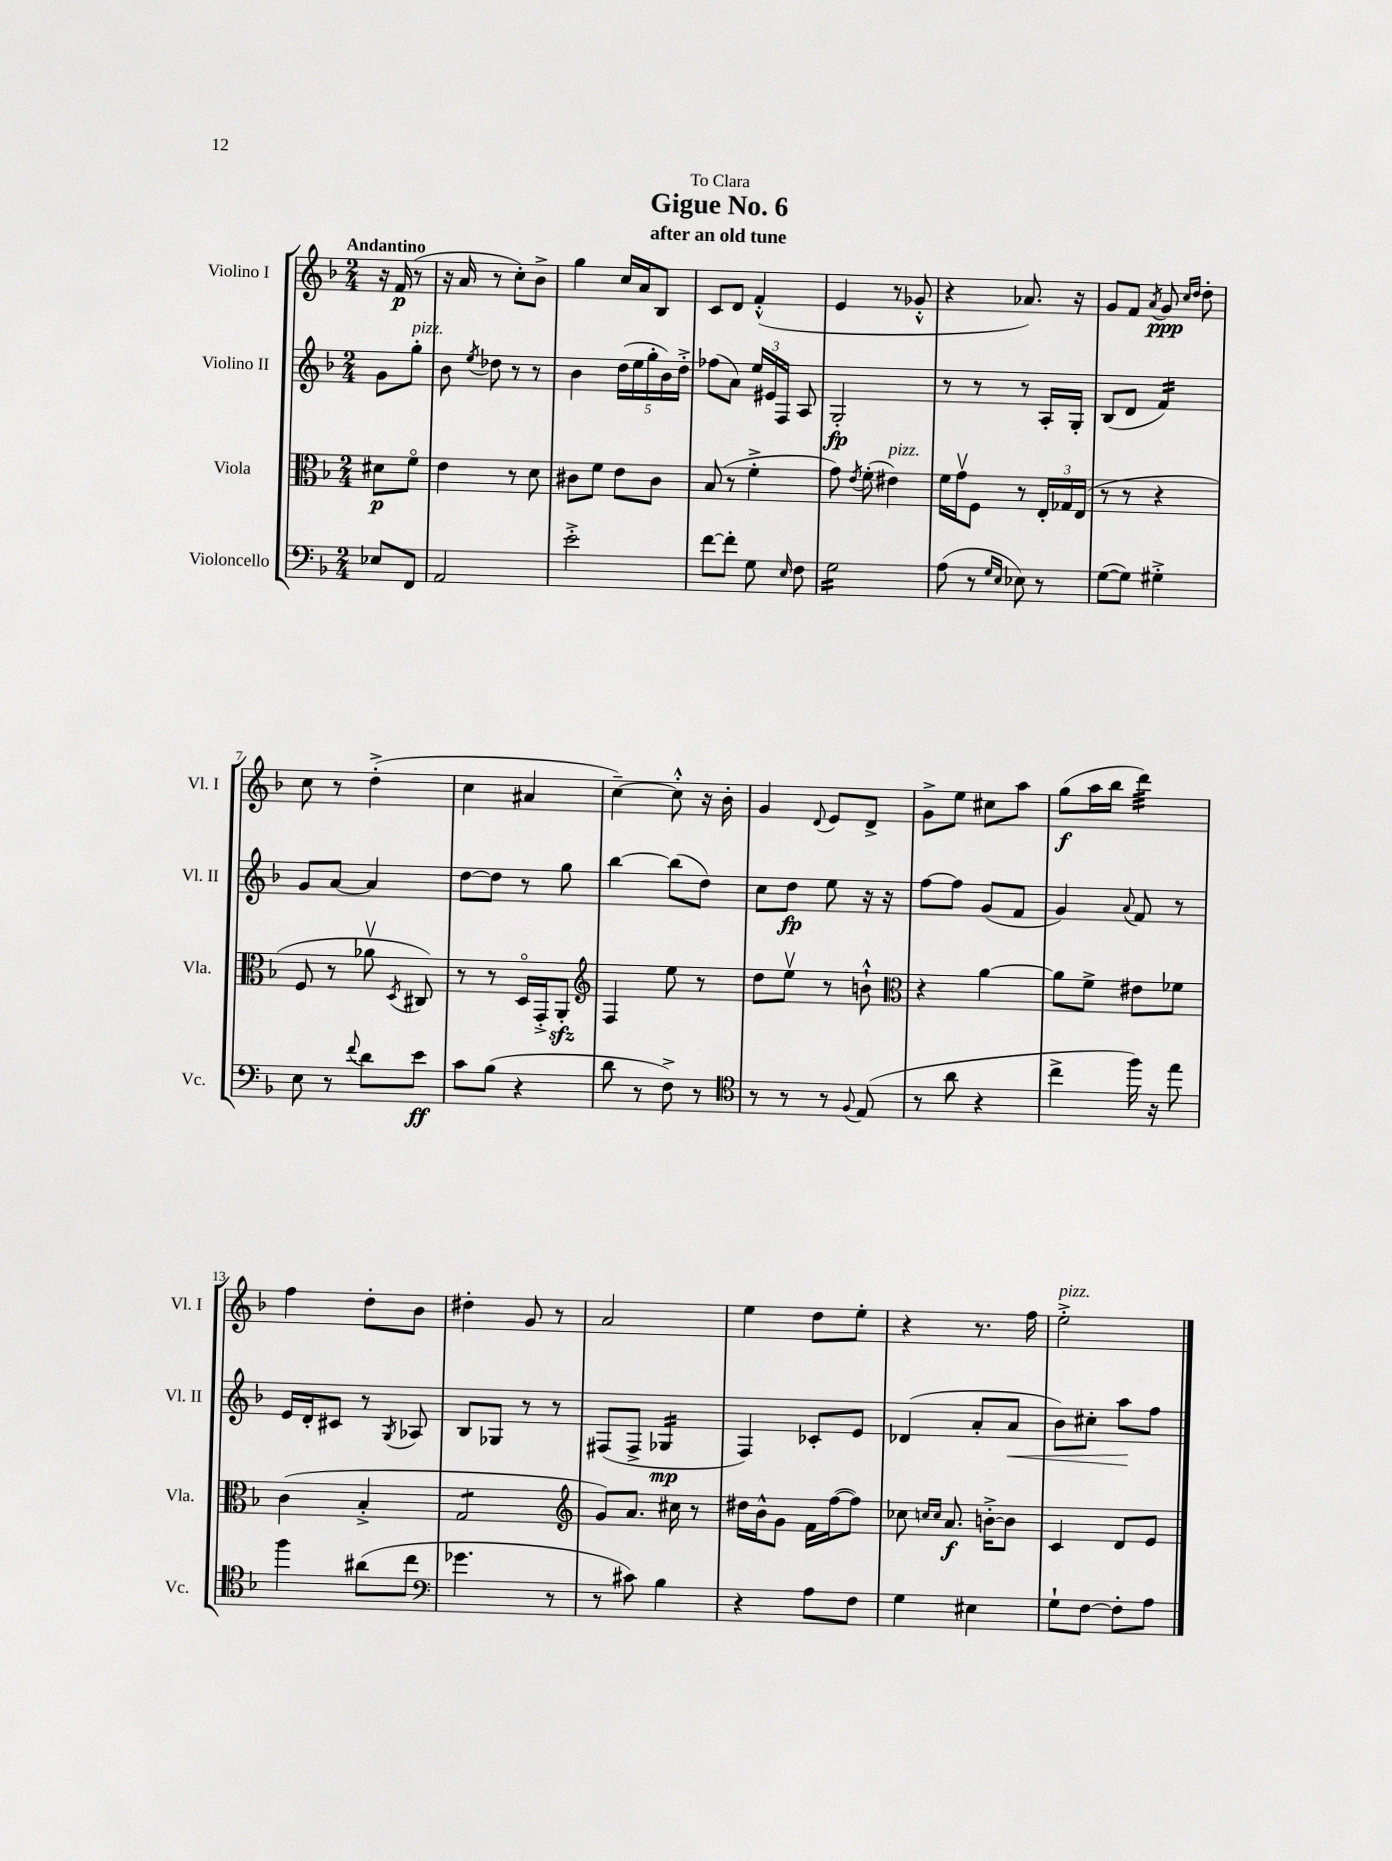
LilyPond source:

\header { title = "Gigue No. 6" subtitle = "after an old tune" dedication = "To Clara" }
<<
\new StaffGroup <<
\new Staff = "s0" \with { instrumentName = "Violino I" shortInstrumentName = "Vl. I" } {
    \clef treble \key f \major \numericTimeSignature \time 2/4 \partial 4 \tempo "Andantino"
    \autoBeamOff r16 f'16\p( r8 |
    r16 a'16 r8 c''8[-.) bes'8]-> |
    g''4 c''16[ a'16 bes8] |
    c'8[ d'8] f'4-.-^( |
    e'4 r8 ges'8-.-^ |
    r4 aes'8.) r16 |
    g'8[ f'8] \acciaccatura { a'8 } g'8\ppp \grace { c''16[ d''16] } d''8-. |
    c''8 r8 d''4-.->( |
    c''4 ais'4 |
    c''4~--) c''8-.-^ r16 bes'16-. |
    g'4 \appoggiatura { d'8 } e'8[ d'8]-> |
    g'8[-> e''8] cis''8[ a''8] |
    g''8[\f( a''16 bes''16] d'''4:32) |
    f''4 d''8[-. bes'8] |
    dis''4-. g'8 r8 |
    a'2 |
    e''4 d''8[ e''8]-. |
    r4 r8. f''16 |
    e''2-.->^\markup { \italic "pizz." } \bar "|." |
}
\new Staff = "s1" \with { instrumentName = "Violino II" shortInstrumentName = "Vl. II" } {
    \clef treble \key f \major \numericTimeSignature \time 2/4 \partial 4
    \autoBeamOff g'8[ g''8]-.^\markup { \italic "pizz." } |
    bes'8 \acciaccatura { e''8 } des''8 r8 r8 |
    bes'4 \tuplet 5/4 { d''16[( e''16 g''16-. bes'16) d''16]-.-> } |
    fes''8[( a'8]) \tuplet 3/2 { e''16[ eis'16 f16] } a8 |
    g2-.\fp |
    r8 r8 r8 a16[-. g16]-. |
    bes8[( d'8] f'4:16) |
    g'8[ a'8]~ a'4 |
    d''8[~ d''8] r8 g''8 |
    bes''4~ bes''8[( d''8]) |
    c''8[ d''8]\fp e''8 r16 r16 |
    f''8[~ f''8] g'8[( f'8] |
    g'4) \appoggiatura { a'8 } f'8 r8 |
    e'16[ d'16-. cis'8] r8 \acciaccatura { g8 } aes8 |
    bes8[ ges8] r8 r8 |
    fis8[( fis8]-> ges4:16\mp |
    f4) ces'8[-. e'8] |
    des'4( a'8[-. a'8]\< |
    bes'8[) cis''8]-. a''8[\! f''8] \bar "|." |
}
\new Staff = "s2" \with { instrumentName = "Viola" shortInstrumentName = "Vla." } {
    \clef alto \key f \major \numericTimeSignature \time 2/4 \partial 4
    \autoBeamOff dis'8[\p f'8]\flageolet |
    e'4 r8 d'8 |
    cis'8[ f'8] e'8[ cis'8] |
    bes8( r8 f'4-.-> |
    g'8) \acciaccatura { e'8 } f'8-.( eis'4^\markup { \italic "pizz." }) |
    f'16[ g'16\upbow f8] r8 \tuplet 3/2 { e16[-. ges16 e16]( } |
    r8 r8 r4 |
    f8 r8 aes'8\upbow \acciaccatura { d8 } cis8) |
    r8 r8 d16[\flageolet g,16-.-> a,8]-.\sfz |
    \clef treble f4 e''8 r8 |
    d''8[ e''8]\upbow r8 b'8-!-^ |
    \clef alto r4 a'4~ |
    a'8[ f'8]-> eis'8[ fes'8] |
    c'4( bes4-.-> |
    g2:8 |
    \clef treble g'8[) a'8.] cis''16 r8 |
    dis''16[ bes'16-^ g'8] f'16[ f''16~( f''8]) |
    ces''8 \grace { c''16[ c''16] } a'8.\f b'16[~-.-> b'8] |
    c'4 d'8[ e'8] \bar "|." |
}
\new Staff = "s3" \with { instrumentName = "Violoncello" shortInstrumentName = "Vc." } {
    \clef bass \key f \major \numericTimeSignature \time 2/4 \partial 4
    \autoBeamOff ees8[ f,8] |
    a,2 |
    e'2-.-> |
    f'8[~ f'8]-. g8 \grace { e16 } f8 |
    g2:16 |
    a8( r8 \grace { g16[ e16] } ees8) r8 |
    g8[~( g8]) gis4-.-> |
    e8 r8 \appoggiatura { f'8 } d'8[ e'8]\ff |
    c'8[ bes8]( r4 |
    d'8 r8 f8->) r8 |
    \clef tenor r8 r8 r8 \appoggiatura { f8 } e8( |
    r8 a'8 r4 |
    c''4-> f''16) r16 e''8 |
    f''4 ais'8[( c''8] |
    \clef bass ges'4. r8 |
    r8 cis'8) bes4 |
    r4 a8[ f8] |
    g4 eis4 |
    g8[-! f8]~ f8[-. a8] \bar "|." |
}
>>
>>
